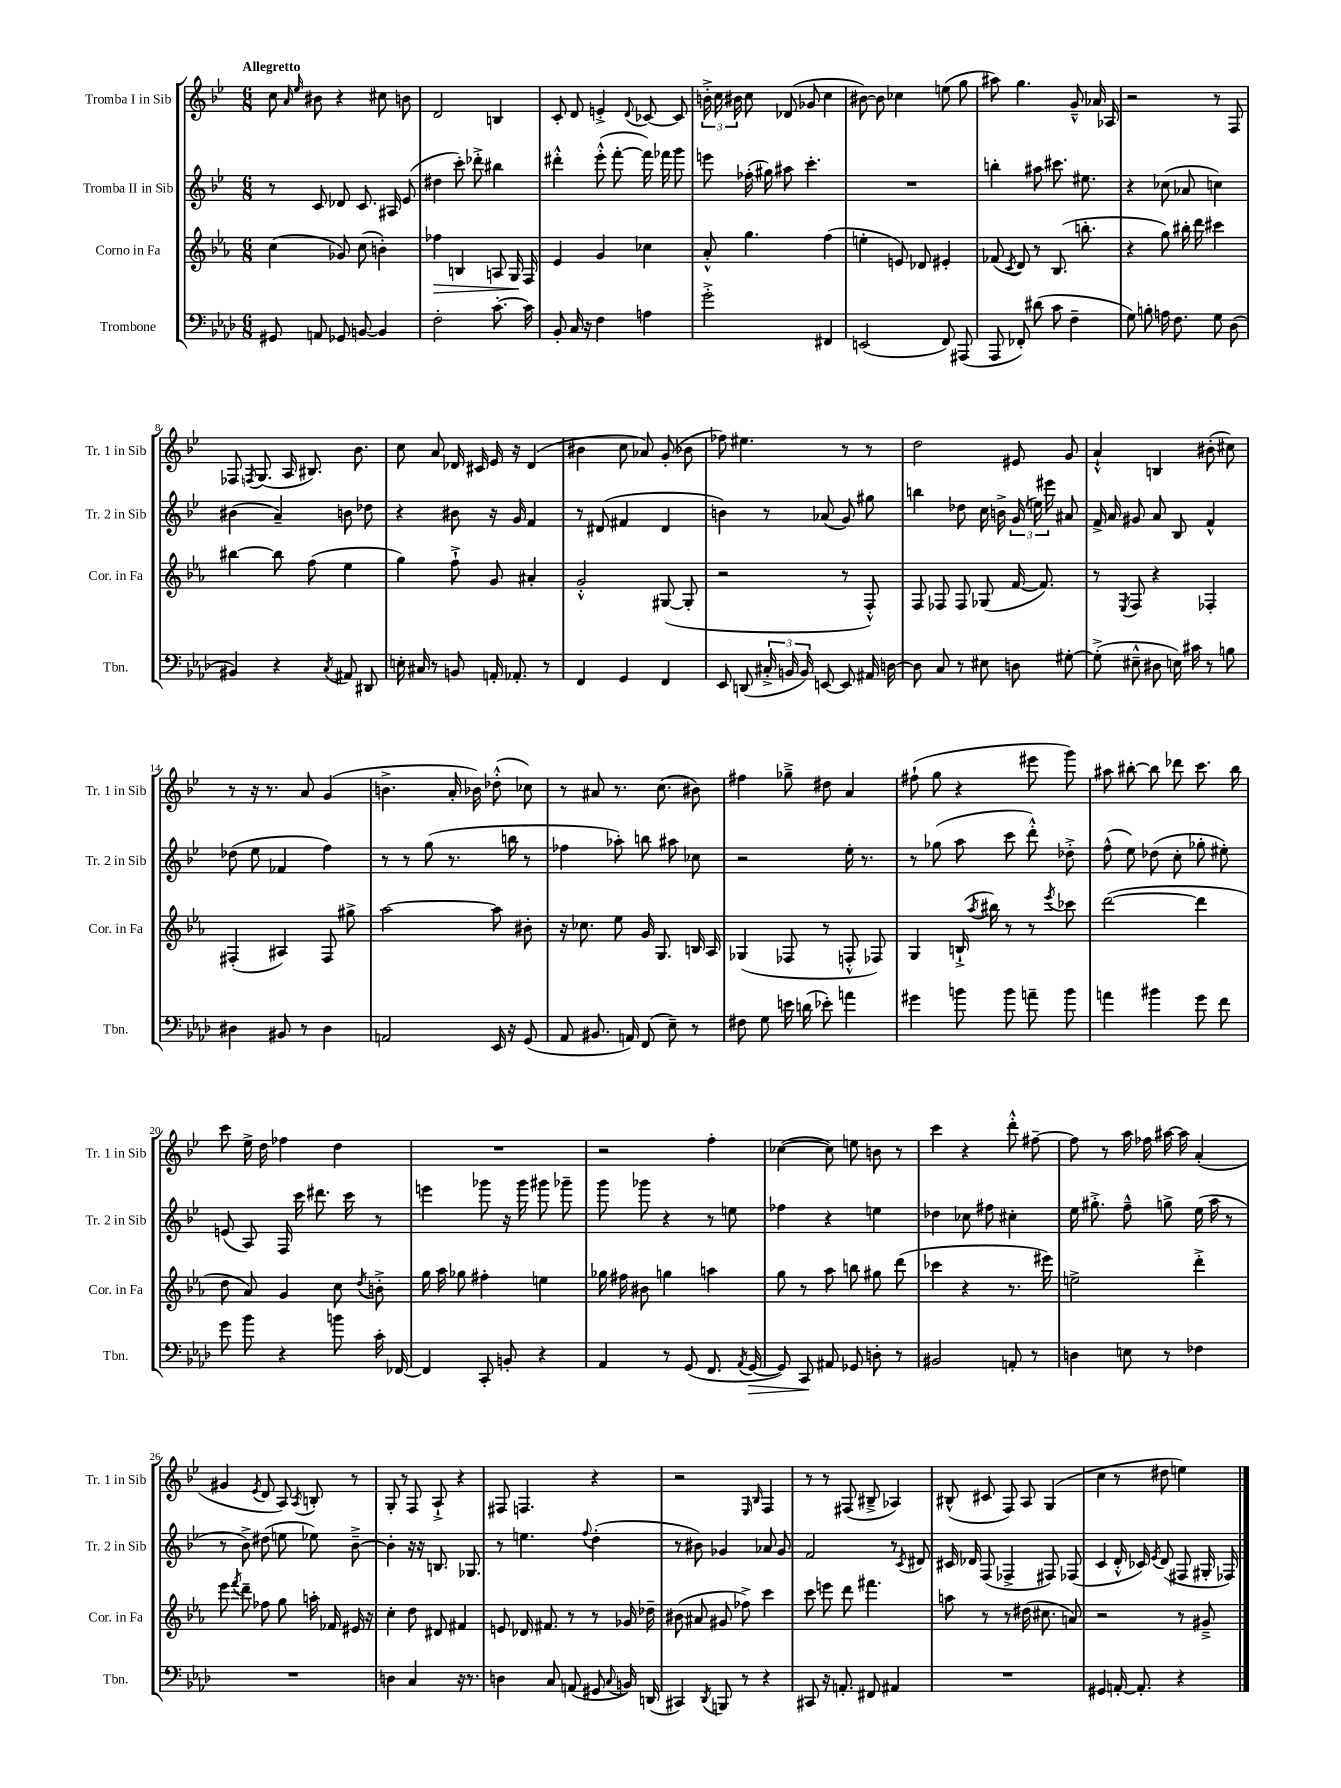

**kern	**dynam	**kern	**dynam	**kern	**kern
*part4	*part4	*part3	*part3	*part2	*part1
*staff4	*staff4	*staff3	*staff3	*staff2	*staff1
*I"Trombone	*	*I"Corno in Fa	*	*I"Tromba II in Sib	*I"Tromba I in Sib
*I'Tbn.	*	*I'Cor. in Fa	*	*I'Tr. 2 in Sib	*I'Tr. 1 in Sib
*clefF4	*	*clefG2	*	*clefG2	*clefG2
*k[b-e-a-d-]	*	*k[b-e-a-]	*	*k[b-e-]	*k[b-e-]
*M6/8	*	*M6/8	*	*M6/8	*M6/8
=1	=1	=1	=1	=1	=1
!	!	!	!	!	!LO:TX:a:B:t=Allegretto
8GG#X/	.	(4cc\	.	8r	8cc\
.	.	.	.	.	16qqa/
.	.	.	.	.	16qqee-/
8AAn/	.	.	.	8c/	8b#X\
8GG-X/	.	8g-X/)	.	8d-X/	4r
[8BBn/	.	(8cc\	.	8.c/	.
4BB/]	.	4bn'\)	.	.	8cc#X\
.	.	.	.	16A#X/	.
.	.	.	.	(8e-/	8bn\
=2	=2	=2	=2	=2	=2
!	!	!	!LO:HP:b	!	!
2F'\	.	4ff-X\	>	4dd#X\	2d/
.	.	4Bn/	.	8ccc'\)	.
.	.	.	.	8ddd-X'^\	.
[8.c'\	.	8An/	.	4bb#X\	4Bn/
.	.	16G/	.	.	.
16c\]	.	16F/	]	.	.
=3	=3	=3	=3	=3	=3
8BB-'/	.	4e-/	.	4ddd#X'^^\	8c'/
16C/	.	.	.	.	8d/
16r	.	.	.	.	.
4F\	.	4g/	.	(8eee-'^^\	4en'^/
.	.	.	.	[8fff'\	.
.	.	.	.	.	8qqd/
4An\	.	4cc-X\	.	16fff\])	[8c-X/
.	.	.	.	16fff-X\	.
.	.	.	.	8ggg\	8c-/]
=4	=4	=4	=4	=4	=4
2g'^\	.	8a-'^^/	.	8eeen\	24bn'^\
.	.	.	.	.	24cc\
.	.	.	.	.	24b#X\
.	.	4.gg\	.	(16ff-X'\	8cc\
.	.	.	.	16gg#X\)	.
.	.	.	.	8aa#X\	(8d-X/
.	.	.	.	4.ccc'\	8g-X/
4FF#X/	.	(4ff\	.	.	4cc\
=5	=5	=5	=5	=5	=5
(2EEn/	.	4een'\	.	2.r	[8b#X\)
.	.	.	.	.	8b#\]
.	.	8en/)	.	.	4cc-X\
.	.	8d-X/	.	.	.
8FF/)	.	4e#X'/	.	.	(8een\
(8AAA#X/	.	.	.	.	8gg\
=6	=6	=6	=6	=6	=6
8AAA-/	.	(8f-X/	.	4bbn'\	8aa#X\)
.	.	8qc/	.	.	.
8FF-X'/)	.	8d/)	.	.	4.gg\
(8d#X\	.	8r	.	8aa#X\	.
8c\	.	(8.B-/	.	8.ccc#X\	.
4F~\	.	.	.	.	8g~^^/
.	.	8.bbn'\	.	8.ee#X\	.
.	.	.	.	.	16a-X/
.	.	.	.	.	16A-X/
=7	=7	=7	=7	=7	=7
8G\)	.	4r	.	4r	2r
8Bn'\	.	.	.	.	.
16An\	.	8gg\)	.	(8cc-X\	.
8.F\	.	.	.	.	.
.	.	16bb#X'\	.	8a-X/	.
.	.	16ddd\	.	.	.
8G\	.	4ccc#X\	.	4ccn\)	8r
(8D-\	.	.	.	.	8F/
!!LO:LB:g=z
=8	=8	=8	=8	=8	=8
4BB#X/)	.	[4bb#X\	.	(4b#X\	8F-X/
.	.	.	.	.	8qFn/
.	.	.	.	.	(8.G/
4r	.	8bb#\]	.	4a~/)	.
.	.	.	.	.	16A/
.	.	(8ff\	.	.	8.B#X/)
8qC/	.	.	.	.	.
8AA#X/	.	4ee-\	.	8bn\	.
.	.	.	.	.	8.b-\
8DD#X/	.	.	.	8dd-X\	.
=9	=9	=9	=9	=9	=9
16En'\	.	4gg\)	.	4r	8cc\
16C#X/	.	.	.	.	.
8r	.	.	.	.	8a/
8BBn/	.	8ff`^\	.	8b#X\	16d-X/
.	.	.	.	.	16c#X/
16AAn'/	.	8g/	.	16r	16e-/
8.AA-X'/	.	.	.	16g/	16r
.	.	4a#X'/	.	4f/	(4d-/
8r	.	.	.	.	.
=10	=10	=10	=10	=10	=10
4FF/	.	2g'^^/	.	8r	4b#X\
.	.	.	.	(8d#X/	.
4GG/	.	.	.	4f#X/	8cc\
.	.	.	.	.	8a-X/)
4FF/	.	([8G#X/	.	4d#/	(8g'/
.	.	8G#'/]	.	.	8b-X\
=11	=11	=11	=11	=11	=11
8EE-/	.	2r	.	4bn\)	8ff-X\)
(8DDn/	.	.	.	.	4.ee#X\
24C#X'^/	.	.	.	8r	.
24BBn/	.	.	.	.	.
24BB/)	.	.	.	.	.
[8EEn/	.	.	.	(8a-X/	.
8EE/]	.	8r	.	8g/)	8r
16AA#X/	.	8F'^^/)	.	8gg#X\	8r
[16Dn\	.	.	.	.	.
=12	=12	=12	=12	=12	=12
8D\]	.	8F/	.	4bbn\	2dd\
8C/	.	8F-X/	.	.	.
8r	.	8F-/	.	8dd-X\	.
8E#X\	.	(8G-X/	.	16cc\	.
.	.	.	.	16bn^\	.
8Dn\	.	[16f/	.	(24g/	8e#X/
.	.	.	.	24een\)	.
.	.	8.f/])	.	.	.
.	.	.	.	24eee#X\	.
[8G#X'\	.	.	.	8a#X/	8g/
=13	=13	=13	=13	=13	=13
(8G#'^\]	.	8r	.	16f^/	4a`^^/
.	.	.	.	16a/	.
.	.	8qE-/	.	.	.
8E#X~^^\	.	8F/	.	8g#X/	.
8D#X\	.	4r	.	8a/	4Bn/
16En\)	.	.	.	8B-/	.
16c#X\	.	.	.	.	.
8r	.	4F-X'/	.	4f^^/	(8b#X'\
8Bn\	.	.	.	.	8cc#X\)
!!LO:LB:g=z
=14	=14	=14	=14	=14	=14
4D#X\	.	(4F#X'/	.	(8dd-X\	8r
.	.	.	.	8ee-\	16r
.	.	.	.	.	8.r
8BB#X/	.	4A#X/)	.	4f-X/	.
8r	.	.	.	.	8a/
4D#\	.	8F#/	.	4ff\)	(4g/
.	.	8gg#X^\	.	.	.
=15	=15	=15	=15	=15	=15
2AAn/	.	[2aa-\	.	8r	4.bn^\
.	.	.	.	8r	.
.	.	.	.	(8gg\	.
.	.	.	.	8.r	16a'/
.	.	.	.	.	16b-X\)
16EE-/	.	8aa-\]	.	.	(8dd-X'^^\
16r	.	.	.	16bbn\	.
(8GG/	.	8b#X'\	.	8r	8cc-X\)
=16	=16	=16	=16	=16	=16
8AA-/	.	16r	.	4ff-X\	8r
.	.	8.cc-X\	.	.	.
8.BB#X/	.	.	.	.	8a#X/
.	.	8ee-\	.	8aa-X'\)	8.r
16AAn/)	.	.	.	.	.
(8FF/	.	16g/	.	8bbn\	.
.	.	8.G/	.	.	(8.cc\
8E-~\)	.	.	.	8aa#X\	.
8r	.	16Bn/	.	8cc-X\	8b#X\)
.	.	16A-/	.	.	.
=17	=17	=17	=17	=17	=17
8F#X\	.	(4G-X/	.	2r	4ff#X\
8G\	.	.	.	.	.
16en\	.	8F-X/	.	.	8gg-X~^\
(16dn\	.	.	.	.	.
8e-X'\)	.	8r	.	.	8dd#X\
4an\	.	8Fn'^^/	.	16ee-'\	4a/
.	.	.	.	8.r	.
.	.	8F-X/)	.	.	.
=18	=18	=18	=18	=18	=18
4g#X\	.	4G/	.	8r	(8ff#X`\
.	.	.	.	(8gg-X\	8gg\
8bn\	.	(16Bn`^/	.	8aa\	4r
.	.	8qaa-/	.	.	.
.	.	16bb#X\)	.	.	.
8b\	.	8r	.	8ccc\	.
8an~\	.	8r	.	8ddd'^^\)	8eee#X\
.	.	8qeee-/	.	.	.
8b\	.	8ccc-X\	.	8dd-X'^\	8ggg\)
=19	=19	=19	=19	=19	=19
4an\	.	([2ddd\	.	(8ff^^\	8aa#X\
.	.	.	.	8ee-\)	[8bb#X'\
4b#X\	.	.	.	(8dd-X\	8bb#\]
.	.	.	.	8cc'\	8ddd-X\
8g\	.	4ddd\]	.	8gg-X'\	8.ccc\
8f\	.	.	.	8ee#X'\)	.
.	.	.	.	.	16bb#\
!!LO:LB:g=z
=20	=20	=20	=20	=20	=20
8g\	.	8dd\	.	(8en/	8ccc\
8b-\	.	8a-/)	.	8A/)	16ee-^\
.	.	.	.	.	16dd\
4r	.	4g/	.	16F/	4ff-X\
.	.	.	.	16ccc\	.
.	.	.	.	8.ddd#X\	.
8bn\	.	8cc\	.	.	4dd\
.	.	.	.	16ccc\	.
.	.	8qdd/	.	.	.
16c'\	.	8bn'^\	.	8r	.
[16FF-X/	.	.	.	.	.
=21	=21	=21	=21	=21	=21
4FF-/]	.	16gg\	.	4eeen\	2.r
.	.	16aa-\	.	.	.
.	.	8gg-X\	.	.	.
8CC'/	.	4ff#X'\	.	8ggg-X\	.
8BBn'/	.	.	.	16r	.
.	.	.	.	16ggg-\	.
4r	.	4een\	.	8ggg#X\	.
.	.	.	.	8ggg-X~\	.
=22	=22	=22	=22	=22	=22
4AA-/	.	16gg-X\	.	8ggg\	2r
.	.	16ff#X\	.	.	.
.	.	8b#X\	.	8ggg-X\	.
8r	.	4ggn\	.	4r	.
(8GG/	.	.	.	.	.
8.FF/	.	4aan\	.	8r	4ff'\
.	.	.	.	8een\	.
8qAA-/	.	.	.	.	.
!	!LO:HP:b	!	!	!	!
[16GG/	>	.	.	.	.
=23	=23	=23	=23	=23	=23
8GG/])	.	8gg\	.	4ff-X\	([4cc-X\
8CC/	.	8r	.	.	.
8AA#X/	]	8aa-\	.	4r	8cc-\])
8GG-X/	.	8bbn\	.	.	8een\
8Dn'\	.	8gg#X\	.	4een\	8bn\
8r	.	(8ddd\	.	.	8r
=24	=24	=24	=24	=24	=24
2BB#X/	.	4ccc-X\	.	4dd-X\	4ccc\
.	.	4r	.	8cc-X\	4r
.	.	.	.	8ff#X\	.
8AAn'/	.	8.r	.	4cc#X'\	8ddd'^^\
8r	.	.	.	.	[8ff#X~\
.	.	16eee#X\)	.	.	.
=25	=25	=25	=25	=25	=25
4Dn\	.	2een^\	.	16ee-\	8ff#\]
.	.	.	.	8.gg#X'^\	.
.	.	.	.	.	8r
8En\	.	.	.	8ff~^^\	16aa\
.	.	.	.	.	16ff-X\
8r	.	.	.	8ggn^\	[16aa#X\
.	.	.	.	.	16aa#\]
4F-X\	.	4ddd'^\	.	(16ee-\	(4a'/
.	.	.	.	16aa\	.
.	.	.	.	8r	.
!!LO:LB:g=z
=26	=26	=26	=26	=26	=26
2.r	.	8eee-\	.	8r	4g#X/
.	.	8qfff/	.	.	.
.	.	8ddd~\	.	8b-^\)	.
.	.	.	.	.	8qe-/
.	.	8ff-X\	.	(8dd#X\	8d/
.	.	8gg\	.	8een\	8A/)
.	.	.	.	.	8qA/
.	.	16aan'\	.	8ee-X\)	8Bn'/
.	.	16f-X/	.	.	.
.	.	16e#X/	.	[8b-~^\	8r
.	.	16r	.	.	.
=27	=27	=27	=27	=27	=27
4Dn\	.	4cc'\	.	4b-'\]	8G'/
.	.	.	.	.	8r
4C/	.	8dd\	.	16r	8F/
.	.	.	.	16r	.
.	.	8d#X/	.	8.Bn/	8A`^/
16r	.	4f#X/	.	.	4r
8.r	.	.	.	8.G-X/	.
=28	=28	=28	=28	=28	=28
4Dn\	.	8en/	.	8r	8F#X/
.	.	16d-X/	.	4.een\	4.Fn/
.	.	8.f#X/	.	.	.
8C/	.	.	.	.	.
(8AAn/	.	8r	.	.	.
.	.	.	.	8qqff/	.
8GG#X/	.	8r	.	(4dd'\	4r
8qqC/	.	.	.	.	.
16BBn/)	.	16g-X/	.	.	.
(16DDn/	.	16dd-X~\	.	.	.
=29	=29	=29	=29	=29	=29
4CC#X/)	.	(8b#X\	.	8r	2r
.	.	8a#X/	.	8b#X\)	.
8qDD-/	.	.	.	.	.
8BBBn/	.	8g#X/	.	4g-X/	.
8r	.	8ff-X^\)	.	.	.
.	.	.	.	.	16qqE-/
.	.	.	.	.	16qqB-/
4r	.	4ccc\	.	8a-X/	4F/
.	.	.	.	8g-/	.
=30	=30	=30	=30	=30	=30
8CC#X/	.	8ccc\	.	2f/	8r
16r	.	8eeen\	.	.	8r
8.AAn'/	.	.	.	.	.
.	.	8ddd\	.	.	(8F#X/
8FF#X/	.	4.fff#X\	.	.	8B#X~^/
4AA#X/	.	.	.	8r	4A-X/)
.	.	.	.	8qc/	.
.	.	.	.	8d#X/	.
=31	=31	=31	=31	=31	=31
2.r	.	8aan\	.	16c#X/	(8B#X^^/
.	.	.	.	16d-X/	.
.	.	8r	.	(8F/	8c#X/
.	.	8r	.	4F-X^/	8F/)
.	.	(16dd#X\	.	.	8A/
.	.	8.cc#X\	.	.	.
.	.	.	.	8F#X/)	(4G/
.	.	8an/)	.	(8F-X/	.
=32	=32	=32	=32	=32	=32
4GG#X/	.	2r	.	4c/	4cc\
[16AAn'/	.	.	.	16d'^^/	8r
8.AA'/]	.	.	.	16c-X/)	.
.	.	.	.	8qe-/	.
.	.	.	.	(8d/	8dd#X\
4r	.	8r	.	8F#X/	4een\)
.	.	8g#X~^/	.	16G#X'/	.
.	.	.	.	16F-X/)	.
==	==	==	==	==	==
*-	*-	*-	*-	*-	*-
